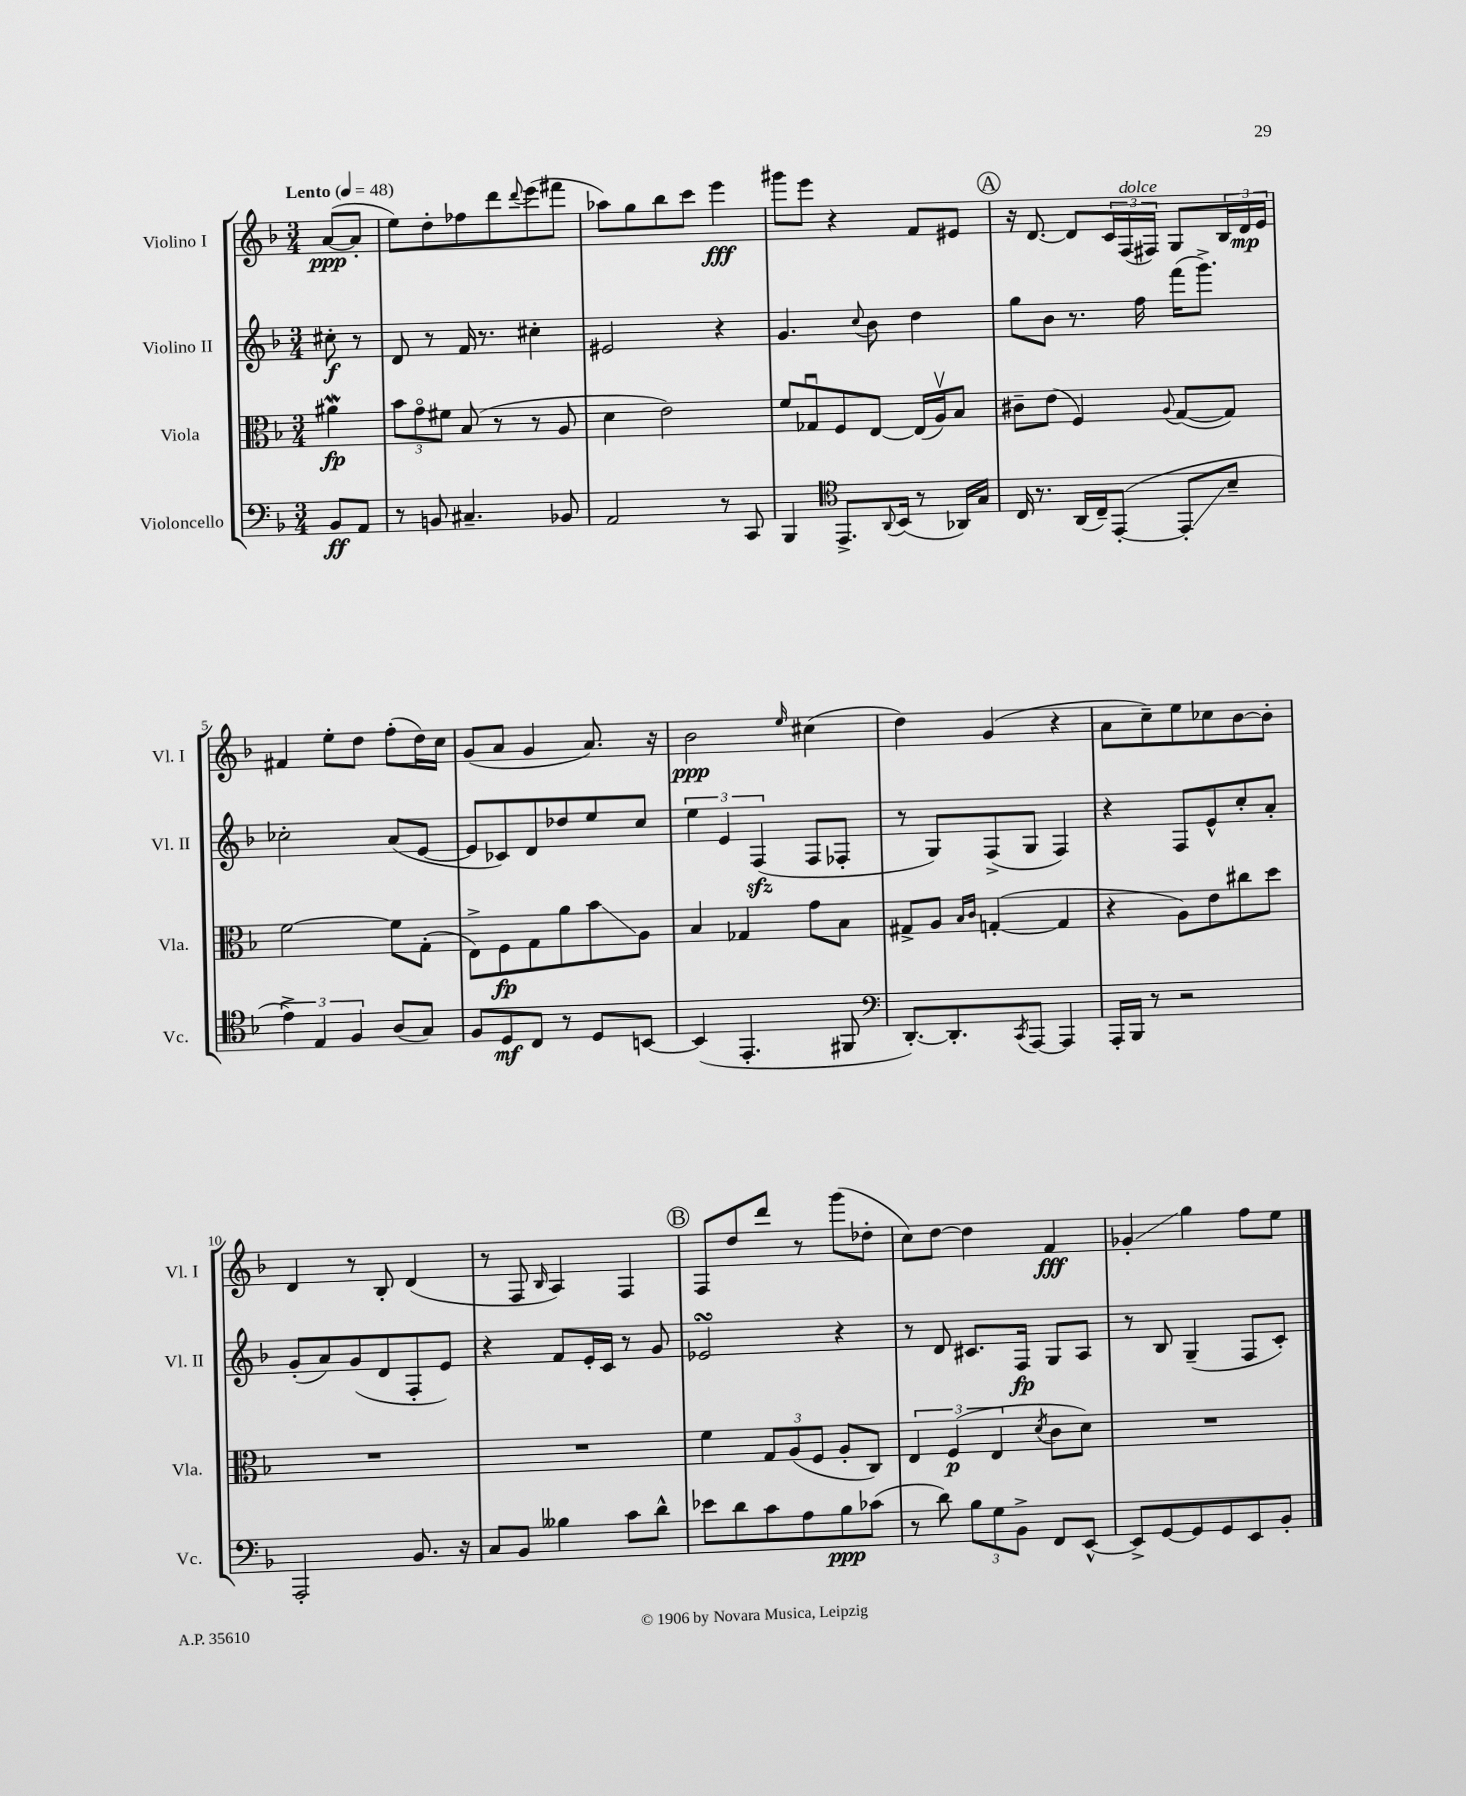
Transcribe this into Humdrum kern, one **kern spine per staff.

**kern	**kern	**kern	**kern
*staff4	*staff3	*staff2	*staff1
*clefF4	*clefC3	*clefG2	*clefG2
*k[b-]	*k[b-]	*k[b-]	*k[b-]
*M3/4	*M3/4	*M3/4	*M3/4
*MM48	*MM48	*MM48	*MM48
8BB-	4a#	8cc#'	([8a
8AA	.	8r	8a']
=	=	=	=
8r	12b-	8d	8ee)
.	12go	.	.
8BB	.	8r	8dd'
.	12f#	.	.
4.C#~	(8B-	16f	8ff-
.	.	8.r	.
.	8r	.	8ddd
.	.	.	8qqddd
.	8r	4cc#'	(8eee
8BB-	8A	.	8fff#
=	=	=	=
2AA	4d	2e#	8aa-)
.	.	.	8gg
.	2e)	.	8bb-
.	.	.	8ccc
8r	.	4r	4eee
8CC	.	.	.
=	=	=	=
4BBB-	8f	4.g	8ggg#
.	8G-u	.	8eee
*clefC4	*	*	*
8.EE^	8F	.	4r
.	.	8qqcc	.
.	[8E	8b-	.
8qqAA	.	.	.
(16BB-	.	.	.
8r	(16E]	4dd	8f
.	16Av)	.	.
16AA-)	8B-	.	8e#
16G	.	.	.
=	=	=	=
16C	8c#~	8gg	16r
8.r	.	.	[8.d
.	(8e	8b-	.
(16AA	4F)	8.r	8d]
16C~)	.	.	.
([8EE'	.	.	24c
.	.	.	(24F
.	.	16ff	.
.	.	.	24F#)
.	8qqA	.	.
8EE']	([8G	(16fff	8G
.	.	8.ggg^)	.
8B-~	8G])	.	24B-
.	.	.	24d
.	.	.	24e
=	=	=	=
6e^)	[2f	2cc-'	4f#
6E	.	.	.
.	.	.	8ee'
6F	.	.	.
.	.	.	8dd
(8A	8f]	(8a	(8ff'
8G)	(8G'	[8e	16dd)
.	.	.	16cc
=	=	=	=
8F	8E^)	8e]	(8g
8D	8F	8c-)	8a
8C	8G	8d	4g
8r	8a	8dd-	.
8D	8b-	8ee	8.a)
[8BB	8A	8cc	.
.	.	.	16r
=	=	=	=
(4BB]	4B-	6ee	2b-
.	.	6e	.
4.EE'	4G-	.	.
.	.	(6F	.
.	.	.	16qqee
.	8g	8F	(4cc#
8FF#	8B-	8F-'	.
=	=	=	=
*clefF4	*	*	*
[8.DD')	8G#^	8r	4dd)
.	8A	8G)	.
8.DD']	.	.	.
.	16qqB-	.	.
.	16qqc	.	.
.	([4G'	(8F^	(4g
8qCC	.	.	.
[8AAA	.	8G	.
4AAA]	4G]	4F)	4r
=	=	=	=
16AAA'	4r	4r	8a
16BBB-	.	.	.
8r	.	.	8cc~)
2r	8A)	8F	8ee
.	8e	8e^^	8cc-
.	8cc#	8cc'	[8b-
.	8dd	8a'	8b-']
=	=	=	=
2AAA'	2.r	(8g'	4d
.	.	8a)	.
.	.	(8g	8r
.	.	8d	8B-'
8.BB-	.	8F'	(4d
.	.	8e)	.
16r	.	.	.
=	=	=	=
8C	2.r	4r	8r
8BB-	.	.	8F
.	.	.	16qqB-
4B--	.	8f	4A)
.	.	16e'	.
.	.	16c	.
8c	.	8r	4F
8d^^	.	8g	.
=	=	=	=
8e-	4f	2e-	8F
8d	.	.	8dd
8c	12G	.	8ddd
.	(12A	.	.
8A	.	.	8r
.	12F	.	.
8B-	8A'	4r	(8ggg
(8c-	8C)	.	8dd-'
=	=	=	=
8r	6E	8r	8cc)
8d)	.	8d	[8dd
.	(6F	.	.
12B-	.	8.c#	4dd]
12G	6E	.	.
12BB-^	.	.	.
.	.	16F	.
.	8qd	.	.
8FF	8c	8G	4f
[8EE^^	8d)	8A	.
=	=	=	=
8EE^]	2.r	8r	4g-'
[8GG	.	8B-	.
8GG]	.	(4G~	4gg
8GG	.	.	.
8EE	.	8F	8ff
8BB-'	.	8c')	8ee
==	==	==	==
*-	*-	*-	*-
